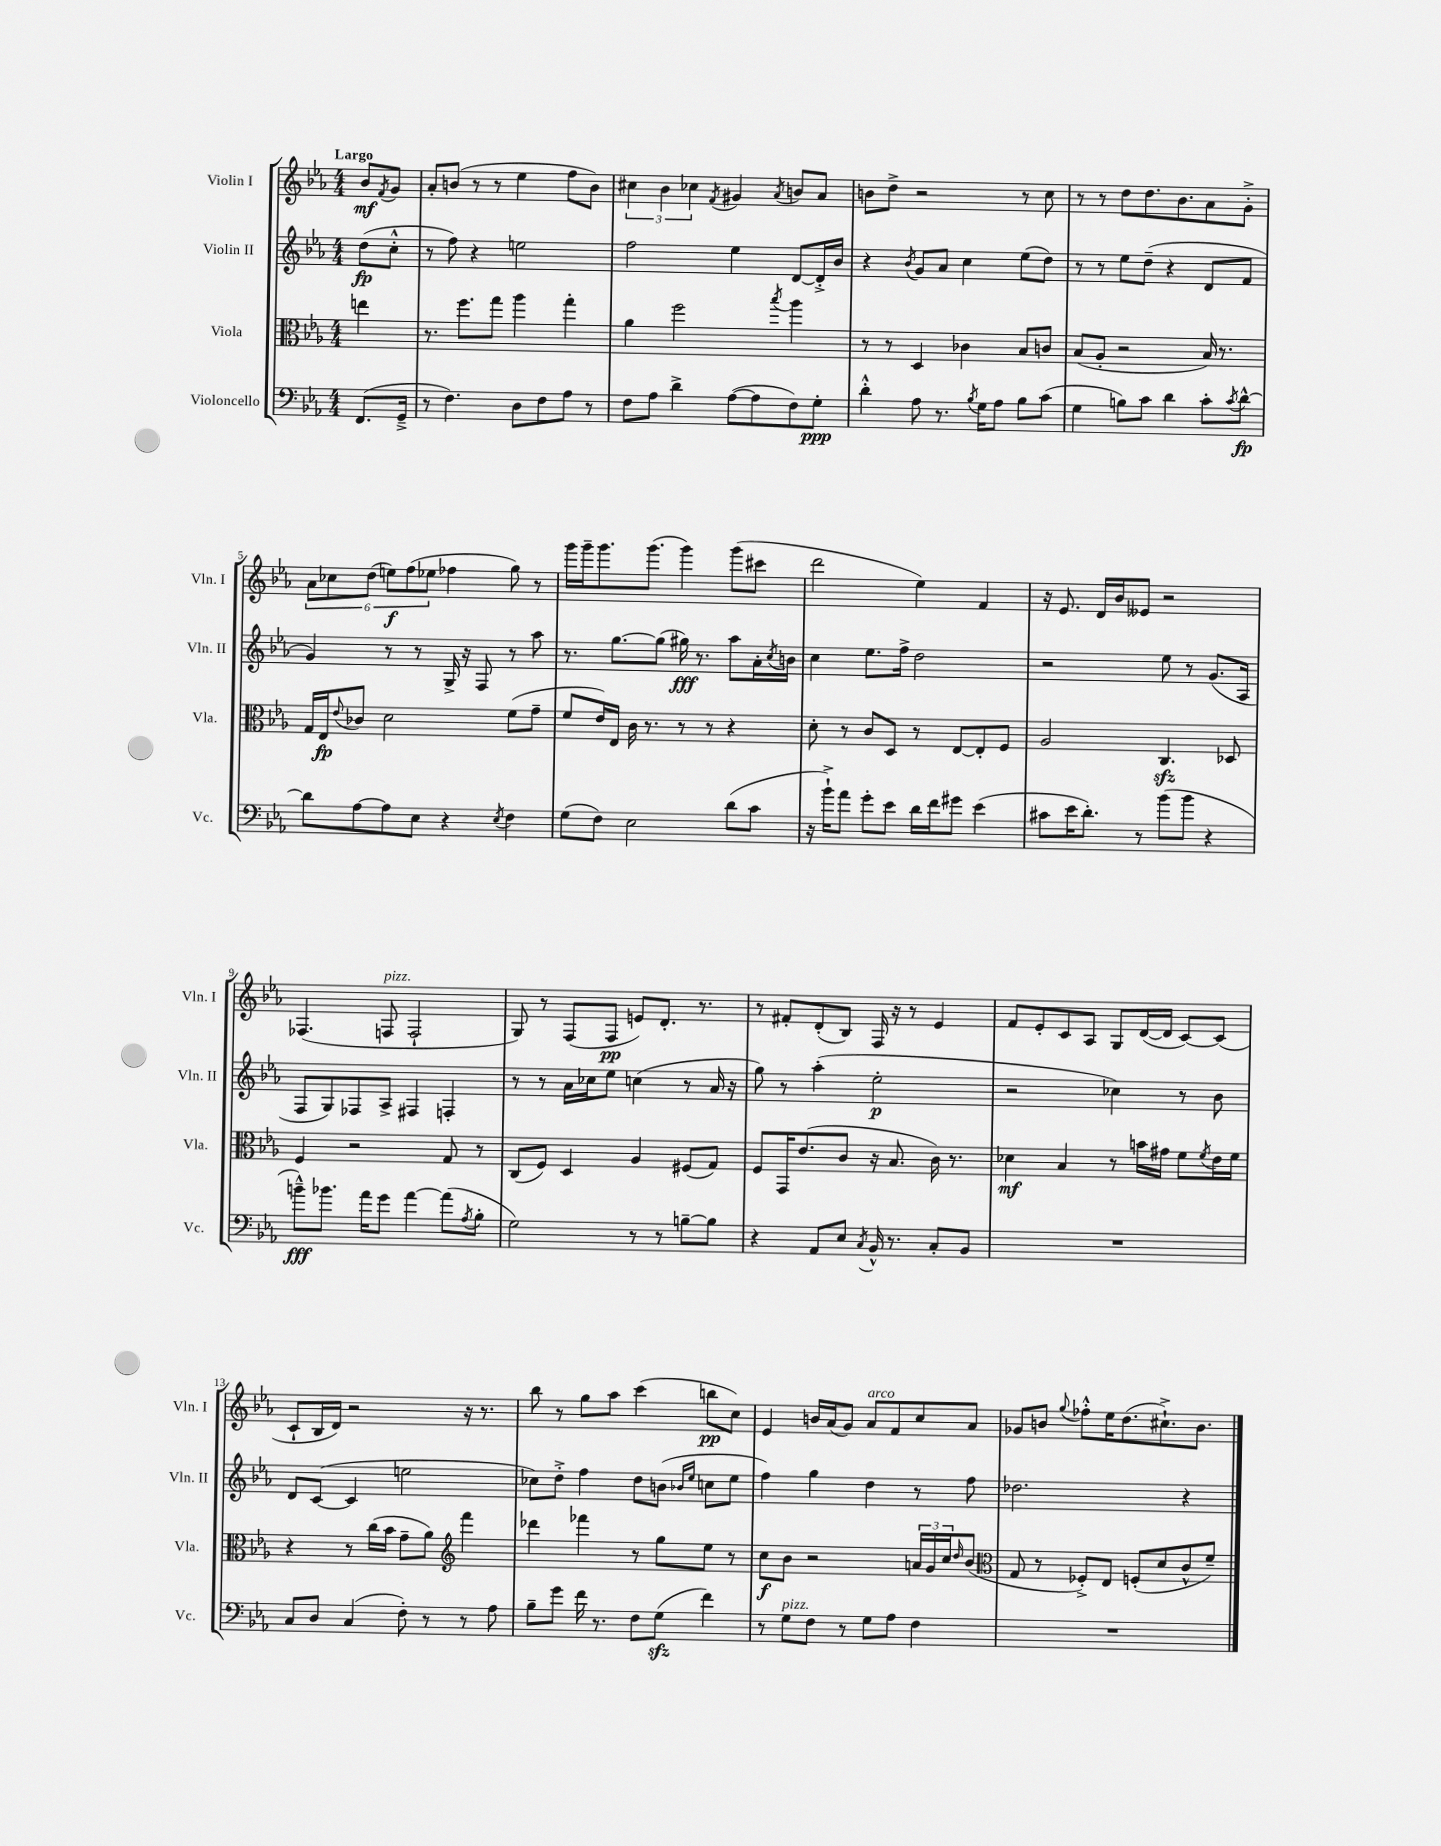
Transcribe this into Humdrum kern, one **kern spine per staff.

**kern	**kern	**kern	**kern
*staff4	*staff3	*staff2	*staff1
*clefF4	*clefC3	*clefG2	*clefG2
*k[b-e-a-]	*k[b-e-a-]	*k[b-e-a-]	*k[b-e-a-]
*M4/4	*M4/4	*M4/4	*M4/4
(8.FF	4ee	(8dd	8b-
.	.	.	8qf
.	.	8cc'^^	8g
16GG~^	.	.	.
=	=	=	=
8r	8.r	8r	8a-'
4.F)	.	8ff)	(8b
.	8.ff	.	.
.	.	4r	8r
.	8gg	.	8r
8D	4aa-	2ee	4ee-
8F	.	.	.
8A-	4gg'	.	8ff
8r	.	.	8b)
=	=	=	=
8F	4a-	2ff	6cc#
8A-	.	.	.
.	.	.	6b-
4d^	2ff	.	.
.	.	.	6cc-
.	.	.	8qf
([8A-	.	4ee-	4g#
8A-]	.	.	.
.	8qbb-	.	8qa-
8F)	4aa-	[8d	8b
8G'	.	16d'^]	8a-
.	.	16b-	.
=	=	=	=
4d'^^	8r	4r	8b
.	8r	.	8dd^
.	.	8qb-	.
8A-	4D	8g	2r
8.r	.	8a-	.
.	4c-	4cc	.
8qB-	.	.	.
16G	.	.	.
8A-	.	.	.
8B-	8B-	(8ee-	8r
(8c	8c	8dd)	8cc
=	=	=	=
4G	(8B-	8r	8r
.	8A-'	8r	8r
8B)	2r	8ee-	8dd
8c	.	(8dd~	8.dd
4d	.	4r	.
.	.	.	8.b-
8c'	16B-)	8d	8a-
.	8.r	.	.
8qc	.	.	.
[8d^^	.	8f	8g'^
=	=	=	=
8d]	16G	4g)	12a-
.	16E-	.	.
.	.	.	12cc-
.	8qqe-	.	.
[8A-	8c-	.	.
.	.	.	(12dd
8A-]	2d	8r	12ee)
.	.	.	(12ff
8E-	.	8r	.
.	.	.	12ee-
4r	.	16G^	4ff-
.	.	16r	.
.	.	8F	.
8qE-	.	.	.
4F	(8f	8r	8gg)
.	8g~	8aa-	8r
=	=	=	=
(8G	8f	8.r	16ggg
.	.	.	16ggg~
8F)	16e-)	.	8.ggg
.	16E-	[8.gg	.
2E-	16c	.	.
.	8.r	.	(8.ggg
.	.	(8gg]	.
.	8r	16gg#)	4ggg)
.	.	8.r	.
.	8r	.	.
(8d	4r	8aa-	(8ggg
8c	.	16a-'	8ccc#
.	.	8qcc	.
.	.	16b	.
=	=	=	=
16r	8d'	4cc	2ddd
16b-`^)	.	.	.
8a-	8r	.	.
8g'	8c	8.ee-	.
8e-	8D	.	.
.	.	16ff^	.
16d	8r	2dd	4ee-)
16f	.	.	.
8g#	[8E-	.	.
(4e-	8E-']	.	4f
.	8F	.	.
=	=	=	=
8c#	2A-	2r	16r
.	.	.	8.e-
16e-	.	.	.
8.d')	.	.	.
.	.	.	16d
.	.	.	16b-
8r	.	.	8e--
(8b-	4.C	8ee-	2r
8b-	.	8r	.
4r	.	(8.g	.
.	8D-	.	.
.	.	16A-	.
=	=	=	=
8b~^^)	4F	8F	(4.F-
8.b-	.	8G)	.
.	2r	8F-	.
16a-	.	.	.
8g	.	8A-^	8F
[4a-	.	4F#	2F`
(8a-]	8G	4F'	.
8qA-	.	.	.
8B-'	8r	.	.
=	=	=	=
2G)	(8C	8r	8G)
.	8F)	8r	8r
.	4D	16a-	(8F
.	.	16cc-	.
.	.	8ee-	8F
8r	4A-	(4cc	8e)
8r	.	.	8.d'
[8B~	(8F#	8r	.
.	.	.	8.r
8B]	8G)	16a-	.
.	.	16r	.
=	=	=	=
4r	8F	8gg)	8r
.	16GG	8r	8f#'
.	(8.e-	.	.
8AA-	.	(4aa-'	(8d'
8E-	8c	.	8B-)
8qC	.	.	.
16BB-^^	16r	2ee-'	16F
8.r	8.B-	.	16r
.	.	.	8r
8C'	16c)	.	4e-
.	8.r	.	.
8BB-	.	.	.
=	=	=	=
1r	4d-	2r	8f
.	.	.	8e-'
.	4B-	.	8c
.	.	.	8A-
.	8r	4cc-)	8G
.	16b	.	([16d
.	16g#	.	16d]
.	8f	8r	[8c)
.	8qf	.	.
.	16e-	8b-	(8c]
.	16f	.	.
=	=	=	=
8C	4r	8d	8c`
8D	.	([8c	16B-
.	.	.	16d)
(4C	8r	4c]	2r
.	(16cc	.	.
.	16b-	.	.
8F')	8g~	2ee	.
8r	8a-)	.	.
*	*clefG2	*	*
8r	4fff	.	16r
.	.	.	8.r
8A-	.	.	.
=	=	=	=
8B-~	4ddd-	8cc-)	8bb-
8g	.	8dd'^	8r
16f	4fff-	4ff	8gg
8.r	.	.	.
.	.	.	8aa-
8F	8r	8dd	(4ccc
(8G	8gg	(8b	.
.	.	16qqb-	.
.	.	16qqee-	.
4f)	8ee-	8cc	8bb
.	8r	8ee-	8cc)
=	=	=	=
8r	8cc	4ff)	4e-
8G	8b-	.	.
8F	2r	4gg	16b
.	.	.	(16a-
8r	.	.	8g)
8G	.	4dd	8a-
8A-	.	.	8f
4F	24a	8r	8cc
.	24g	.	.
.	24cc	.	.
.	16qqdd	.	.
.	(8b-	8ff	8a-
=	=	=	=
*	*clefC3	*	*
1r	8G	2.dd-	8g-
.	8r	.	8b
.	.	.	8qqgg
.	8F-'^)	.	8ff-'^^
.	8E-	.	16ee-
.	.	.	(8.dd
.	(8F'	.	.
.	8d	.	8.cc#`^)
.	8c^^	4r	.
.	.	.	8.b
.	8f~)	.	.
==	==	==	==
*-	*-	*-	*-
